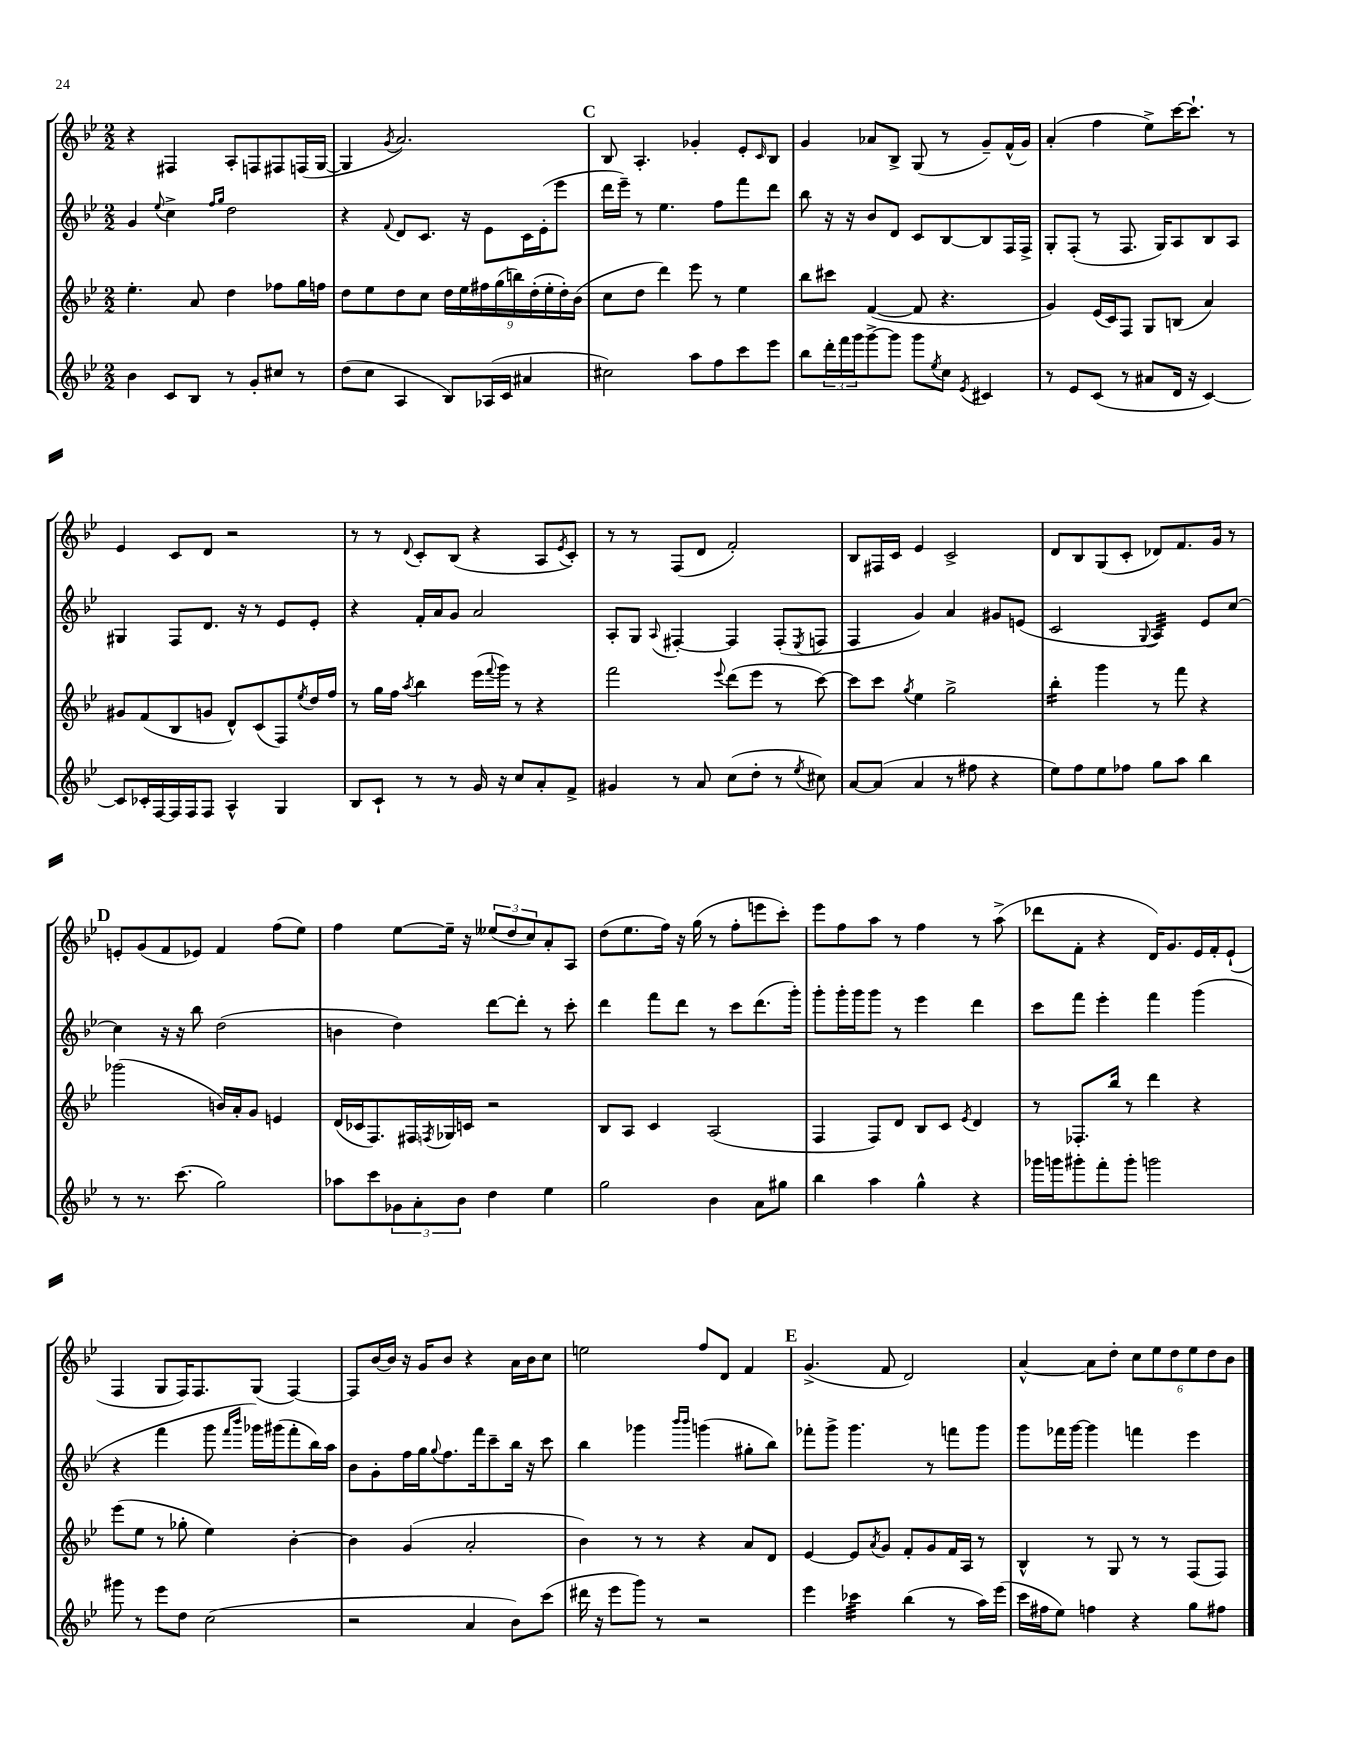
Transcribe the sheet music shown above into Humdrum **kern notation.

**kern	**kern	**kern	**kern
*staff4	*staff3	*staff2	*staff1
*clefG2	*clefG2	*clefG2	*clefG2
*k[b-e-]	*k[b-e-]	*k[b-e-]	*k[b-e-]
*M2/2	*M2/2	*M2/2	*M2/2
4b-	4.ee-'	4g	4r
.	.	8qqee-	.
8c	.	4cc^	4F#
8B-	8a	.	.
.	.	16qqff	.
.	.	16qqgg	.
8r	4dd	2dd	8A'
8g'	.	.	8F
8cc#	8ff-	.	8F#
8r	16gg	.	(16F
.	16ff	.	[16G
=	=	=	=
(8dd	8dd	4r	4G]
8cc	8ee-	.	.
.	.	8qqf	8qg
4A	8dd	8d	2.a)
.	8cc	8.c	.
8B-)	18dd	.	.
.	18ee-	.	.
.	.	16r	.
.	18ff#	.	.
(16A-	.	8e-	.
.	(18gg	.	.
16c	.	.	.
.	18bb)	.	.
4a#	.	16c	.
.	(18dd'	.	.
.	.	(16e-'	.
.	18ee-'	.	.
.	.	8eee-	.
.	18dd')	.	.
.	(18b-	.	.
=	=	=	=
2cc#)	8cc	16ddd	8B-
.	.	16eee-~)	.
.	8dd	8r	4.A'
.	4ddd)	4.ee-	.
8aa	8eee-	.	4g-'
8ff	8r	8ff	.
8ccc	4ee-	8fff	8e-'
.	.	.	16qqc
8eee-	.	8ddd	8B-
=	=	=	=
8bb-	8bb-	8bb-	4g
24ddd'	8ccc#	16r	.
24fff	.	.	.
.	.	16r	.
24ggg	.	.	.
[8ggg^	([4f	8b-	8a-
8ggg]	.	8d	8B-^
8ggg	8f]	8c	(8G
8qee-	.	.	.
8cc	4.r	[8B-	8r
8qe-	.	.	.
4c#	.	8B-]	8g~)
.	.	16F	(16f^^
.	.	16F^	16g)
=	=	=	=
8r	4g)	8G'	(4a'
8e-	.	(8F'	.
(8c	(16e-	8r	4ff
.	16c)	.	.
8r	8F	8.F	.
8a#	8G	.	8ee-^)
.	.	16G)	.
16d	(8B	8A	[16ccc
16r	.	.	8.ccc`]
[4c)	4a)	8B-	.
.	.	8A	8r
=	=	=	=
8c]	8g#	4G#	4e-
16c-'	(8f	.	.
[16F	.	.	.
16F]	8B-	8F	8c
16F	.	.	.
8F	8g	8.d	8d
4A^^	8d^^)	.	2r
.	.	16r	.
.	(8c	8r	.
4G	8F)	8e-	.
.	8qee-	.	.
.	16dd	8e-'	.
.	16ff	.	.
=	=	=	=
8B-	8r	4r	8r
8c`	16gg	.	8r
.	16ff	.	.
.	8qaa	.	8qqd
8r	4bb-	16f'	8c'
.	.	16a	.
8r	.	8g	(8B-
16g	(16eee-	2a	4r
.	8qqfff	.	.
16r	16ggg)	.	.
8cc	8r	.	.
8a'	4r	.	8A
.	.	.	8qe-
8f^	.	.	8c')
=	=	=	=
4g#	2fff	8A'	8r
.	.	8G	8r
.	.	8qqA	.
8r	.	[4F#'	(8F
8a	.	.	8d
.	8qqeee-	.	.
(8cc	(8ddd	4F#]	2f')
8dd'	8eee-	.	.
8r	8r	(8F#'	.
8qee-	.	8qE-	.
8cc#)	[8ccc)	8F	.
=	=	=	=
[8a	8ccc]	4F	8B-
(8a]	8ccc	.	16F#
.	.	.	16c
.	8qgg	.	.
4a	4ee-	4g)	4e-
8r	2gg^	4a	2c^
8ff#	.	.	.
4r	.	8g#	.
.	.	(8e	.
=	=	=	=
8ee-)	4bb-'	2c	8d
8ff	.	.	8B-
8ee-	4ggg	.	(8G
8ff-	.	.	8c'
.	.	8qqG	.
8gg	8r	4A)	8d-)
8aa	8fff	.	8.f
4bb-	4r	8e-	.
.	.	.	16g
.	.	[8cc	8r
=	=	=	=
8r	(2ggg-	4cc]	8e'
8.r	.	.	(8g
.	.	16r	8f
(8.ccc	.	16r	.
.	.	8bb-	8e-)
2gg)	16b)	(2dd	4f
.	16a'	.	.
.	8g	.	.
.	4e	.	(8ff
.	.	.	8ee-)
=	=	=	=
8aa-	(16d	4b	4ff
.	16c-	.	.
8ccc	8.F)	.	.
12g-	.	4dd)	[8ee-
.	16F#	.	.
12a'	.	.	.
.	8qF	.	.
.	16G-	.	16ee-~]
12b-	.	.	.
.	16c	.	16r
4dd	2r	[8ddd	(12ee--
.	.	.	12dd
.	.	8ddd']	.
.	.	.	12cc)
4ee-	.	8r	8a'
.	.	8ccc'	8A
=	=	=	=
2gg	8B-	4ddd	(8dd
.	8A	.	8.ee-
.	4c	8fff	.
.	.	.	16ff)
.	.	8ddd	16r
.	.	.	(16gg
4b-	(2A	8r	8r
.	.	8ccc	8ff'
8a	.	(8.ddd	8eee
8gg#	.	.	8ccc')
.	.	16ggg')	.
=	=	=	=
4bb-	4F	8ggg'	8eee-
.	.	16ggg'	8ff
.	.	16ggg	.
4aa	8F)	8ggg	8aa
.	8d	8r	8r
4gg^^	8B-	4eee-	4ff
.	8c	.	.
.	8qe-	.	.
4r	4d	4ddd	8r
.	.	.	(8aa^
=	=	=	=
16ggg-	8r	8ccc	8ddd-
16ggg	.	.	.
8ggg#'	8.F-'	8fff	8f'
8fff'	.	4eee-'	4r
.	16bb-	.	.
8ggg#'	8r	.	.
2ggg	4ddd	4fff	16d)
.	.	.	8.g
.	4r	(4ggg	16e-
.	.	.	16f'
.	.	.	(8e-`
=	=	=	=
8ggg#	(8eee-	4r	4F
8r	8ee-	.	.
8eee-	8r	4fff	8G
8dd	8gg-'	.	16F)
.	.	.	8.F
(2cc	4ee-)	8ggg	.
.	.	16qqfff	.
.	.	16qqbbb-	.
.	.	16ggg-)	(8G
.	.	(16ggg#	.
.	[4b-'	8fff'	[4F)
.	.	16bb-)	.
.	.	16aa	.
=	=	=	=
2r	4b-]	8b-	8F]
.	.	8g'	[16b-
.	.	.	16b-]
.	(4g	16ff	16r
.	.	16gg	16g
.	.	8qqgg	.
.	.	8.ff	8b-
4a	2a'	.	4r
.	.	16fff	.
.	.	8ccc~	.
8b-)	.	16bb-	16a
.	.	16r	16b-
(8ccc	.	8ccc	8cc
=	=	=	=
16ddd#	4b-)	4bb-	2ee
16r	.	.	.
8eee-	.	.	.
8ggg)	8r	4ggg-	.
8r	8r	.	.
.	.	16qqbbb-	.
.	.	16qqbbb-	.
2r	4r	(4ggg	8ff
.	.	.	8d
.	8a	8gg#'	4f
.	8d	8bb-)	.
=	=	=	=
4eee-	[4e-	8fff-'	(4.g^
.	.	8ggg^	.
4ccc-	8e-]	4.ggg	.
.	8qa	.	.
.	8g	.	8f
(4bb-	8f'	.	2d)
.	8g	8r	.
8r	16f	8fff	.
.	16A	.	.
16aa)	8r	8ggg	.
(16eee-	.	.	.
=	=	=	=
16ccc	4B-^^	8ggg	[4a^^
16ff#	.	.	.
8ee-)	.	16fff-	.
.	.	[16ggg	.
4ff	8r	4ggg]	8a]
.	8G	.	8dd'
4r	8r	4fff	12cc
.	.	.	12ee-
.	8r	.	.
.	.	.	12dd
8gg	(8F	4eee-	12ee-
.	.	.	12dd
8ff#	8F)	.	.
.	.	.	12b-
==	==	==	==
*-	*-	*-	*-
